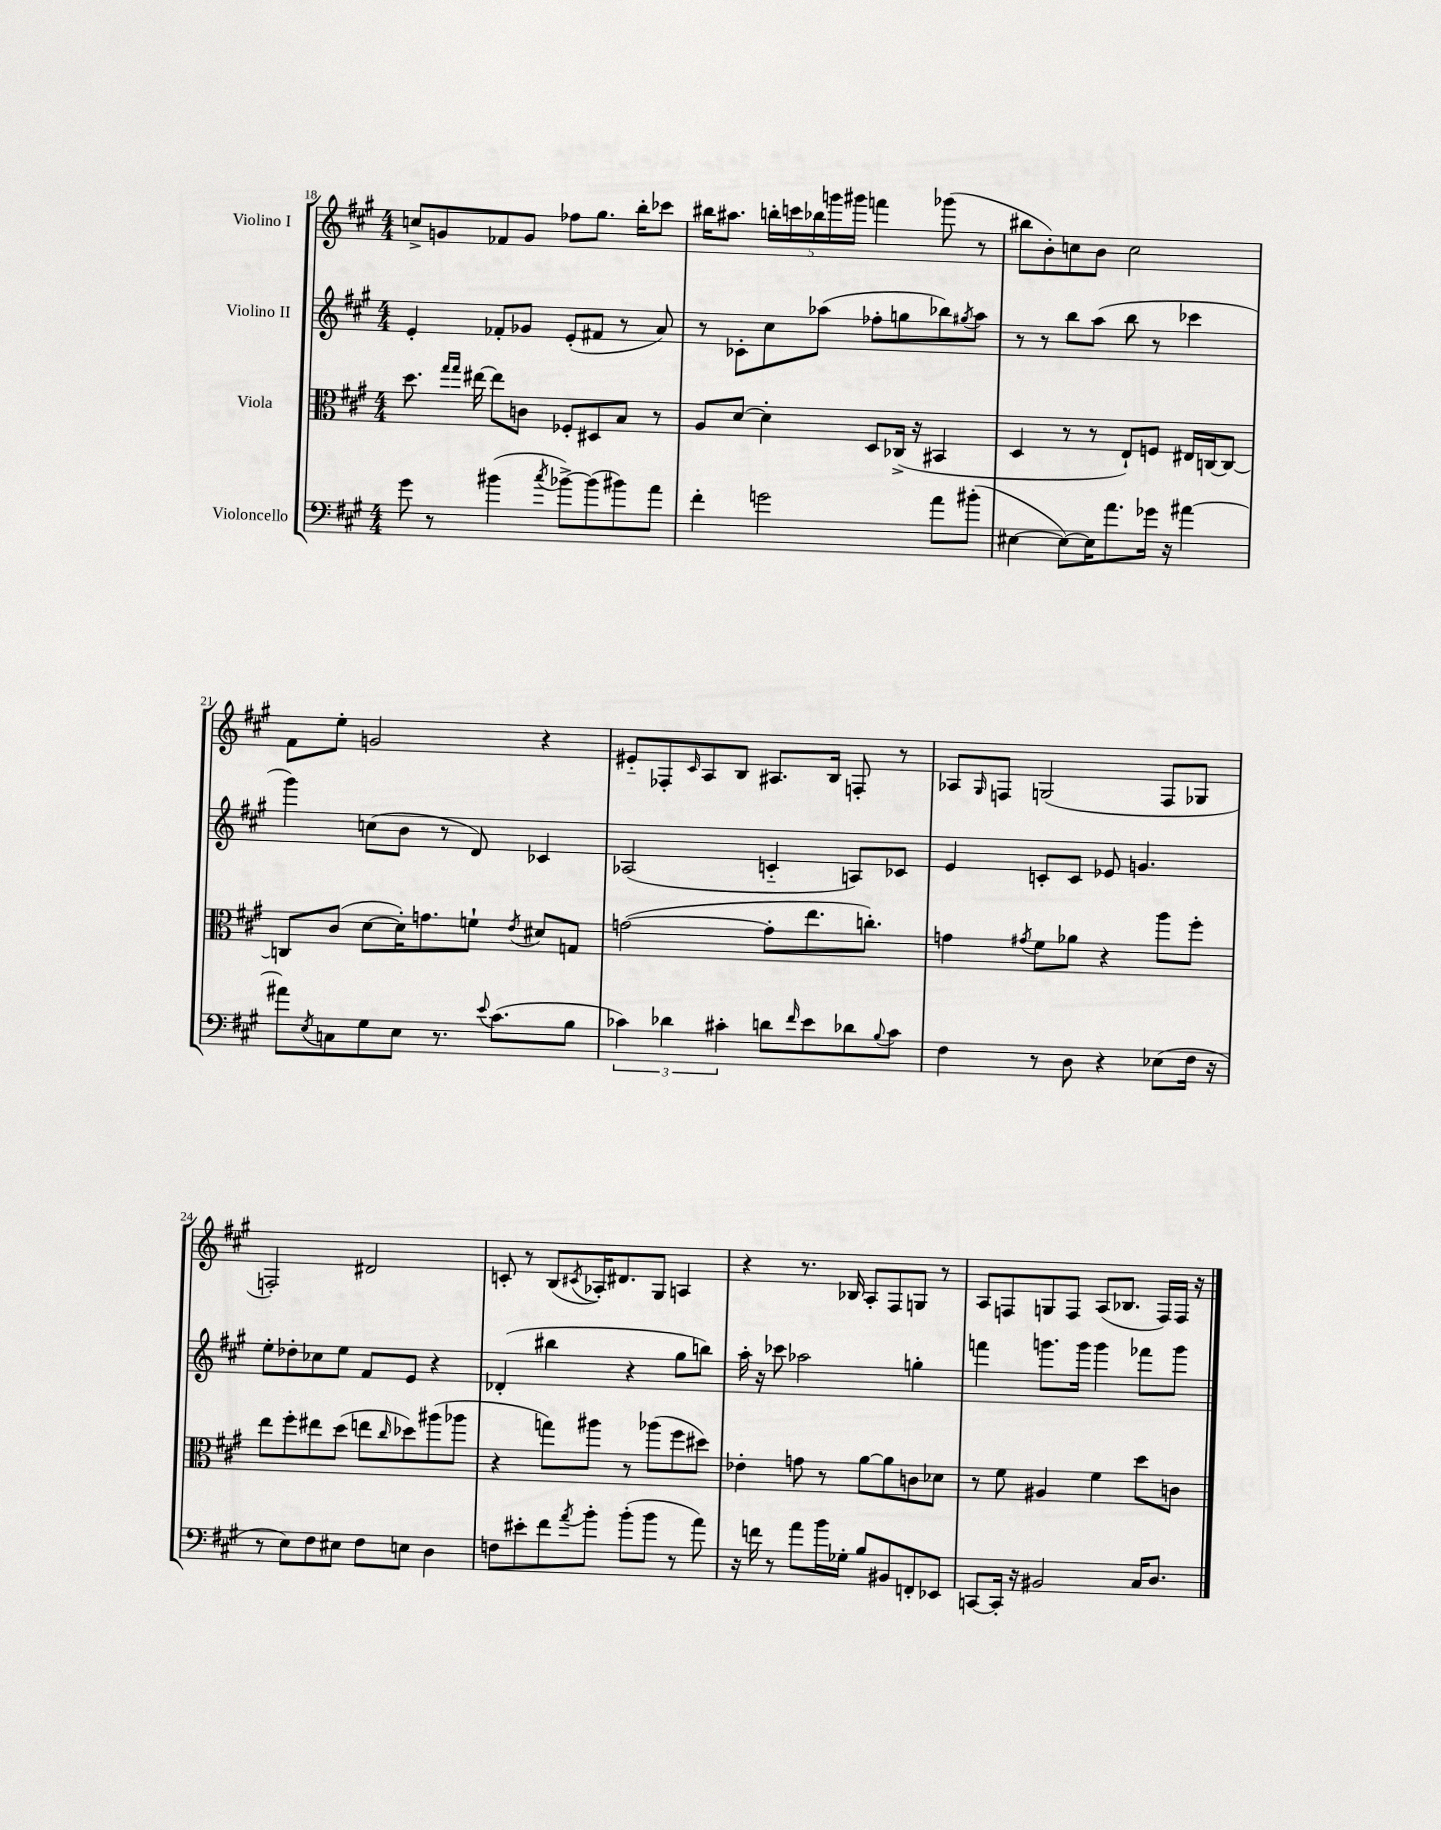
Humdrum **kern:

**kern	**kern	**kern	**kern
*staff4	*staff3	*staff2	*staff1
*clefF4	*clefC3	*clefG2	*clefG2
*k[f#c#g#]	*k[f#c#g#]	*k[f#c#g#]	*k[f#c#g#]
*M4/4	*M4/4	*M4/4	*M4/4
8g#	8.dd	4e'	8cc^
8r	.	.	8g
.	16qqgg#	.	.
.	16qqgg#	.	.
.	[16ee#	.	.
(4b#	8ee#]	8f-'	8f-
.	8c	8g-	8g
8qcc#	.	.	.
[8b-^)	8F-'	(8e'	8ff-
(8b-]	8D#	8f#	8.gg#
8b#)	8B	8r	.
.	.	.	16bb'
8a	8r	8a)	8ccc-
=	=	=	=
4f#'	8A	8r	16bb#
.	.	.	8.aa#
.	[8d	8c-'	.
2g	4d']	8cc#	20bb'
.	.	.	20ccc
.	.	.	20bb-
.	.	(8aa-	.
.	.	.	20ggg
.	.	.	20ggg#
.	8D	8ff-'	4fff
.	(16C-^	8gg	.
.	16r	.	.
8a	4BB#	8bb-)	(8ggg-
.	.	8qgg#	.
(8b#'	.	8aa-	8r
=	=	=	=
[4E#	4D	8r	8bb#
.	.	8r	8b')
8E#_)	8r	8bb	8cc
16E#]	8r	(8aa	8b
8.a	.	.	.
.	8E`)	8bb	2cc
16g-	8F	8r	.
16r	.	.	.
[4a#	16E#	4ccc-	.
.	[16C	.	.
.	8C_	.	.
=	=	=	=
8a#]	8C]	4ggg#)	8f#
8qE	.	.	.
8C	(8c#	.	8ee'
8G#	[8d	(8cc	2g
8E	16d'])	8b	.
.	8.g	.	.
8.r	.	8r	.
.	8f`	8d)	.
8qqe	.	.	.
(8.c#	.	.	.
.	8qe	.	.
.	8d#	4c-	4r
8B	8G	.	.
=	=	=	=
6c-)	([2g	(2A-	8e#'~
.	.	.	8F-'
6d-	.	.	.
.	.	.	16qqc#
.	.	.	8A
6c#'	.	.	.
.	.	.	8B
8d	8g']	4c'~	8.A#
16qqf#	.	.	.
8e	8.ee	.	.
.	.	.	16B
8d-	.	8A)	8F'
.	8.cc')	.	.
8qqB	.	.	.
8c#	.	8c-	8r
=	=	=	=
4F#	4g	4e	8A-
.	.	.	16qqG#
.	.	.	8F
.	8qg#	.	.
8r	8f#	8c'	(2G
8D	8a-	8c	.
4r	4r	8e-	.
.	.	4.g	.
(8E-	8aa	.	8F
16F#	8ff#'	.	8G-
16r	.	.	.
=	=	=	=
8r	8ee	8ee'	2F')
8E)	8ff#'	8dd-'	.
8F#	8ee#	8cc-	.
8E#	(8dd	8ee	.
8F#	8ee	8f#	2d#
.	16qqcc#	.	.
8E	8dd-)	8e	.
4D	(8aa#	4r	.
.	8aa-	.	.
=	=	=	=
8F	4r	(4d-'	8c'
8e#'	.	.	8r
8f#	8gg)	4bb#	(8B
8qa	.	.	8qc#
8b'	8aa#	.	16A-')
.	.	.	8.d#
(8b'	8r	4r	.
8b	(8aa-	.	8G#
8r	8ff#	8gg#	4A
8a)	8dd#)	8bb)	.
=	=	=	=
16r	4e-'	16aa'	4r
16f	.	16r	.
8r	.	8ccc-	.
8a	8g	2aa-	8.r
16b	8r	.	.
16G-'	.	.	16B-
8B	[8a	.	8A'
8BB#	8a]	.	8F#
8FF'	8c	4gg'	8G
8EE-	8d-	.	8r
=	=	=	=
[8CC	8r	4fff	8A
16CC']	8f#	.	8F
16r	.	.	.
2BB#	4A#	8.ggg	8G
.	.	.	8F
.	.	16ggg	.
.	4f#	4ggg	(8A
.	.	.	8.B-
16C#	8dd	8fff-	.
8.D	.	.	16F)
.	8c	8ggg	16F
.	.	.	16r
==	==	==	==
*-	*-	*-	*-
